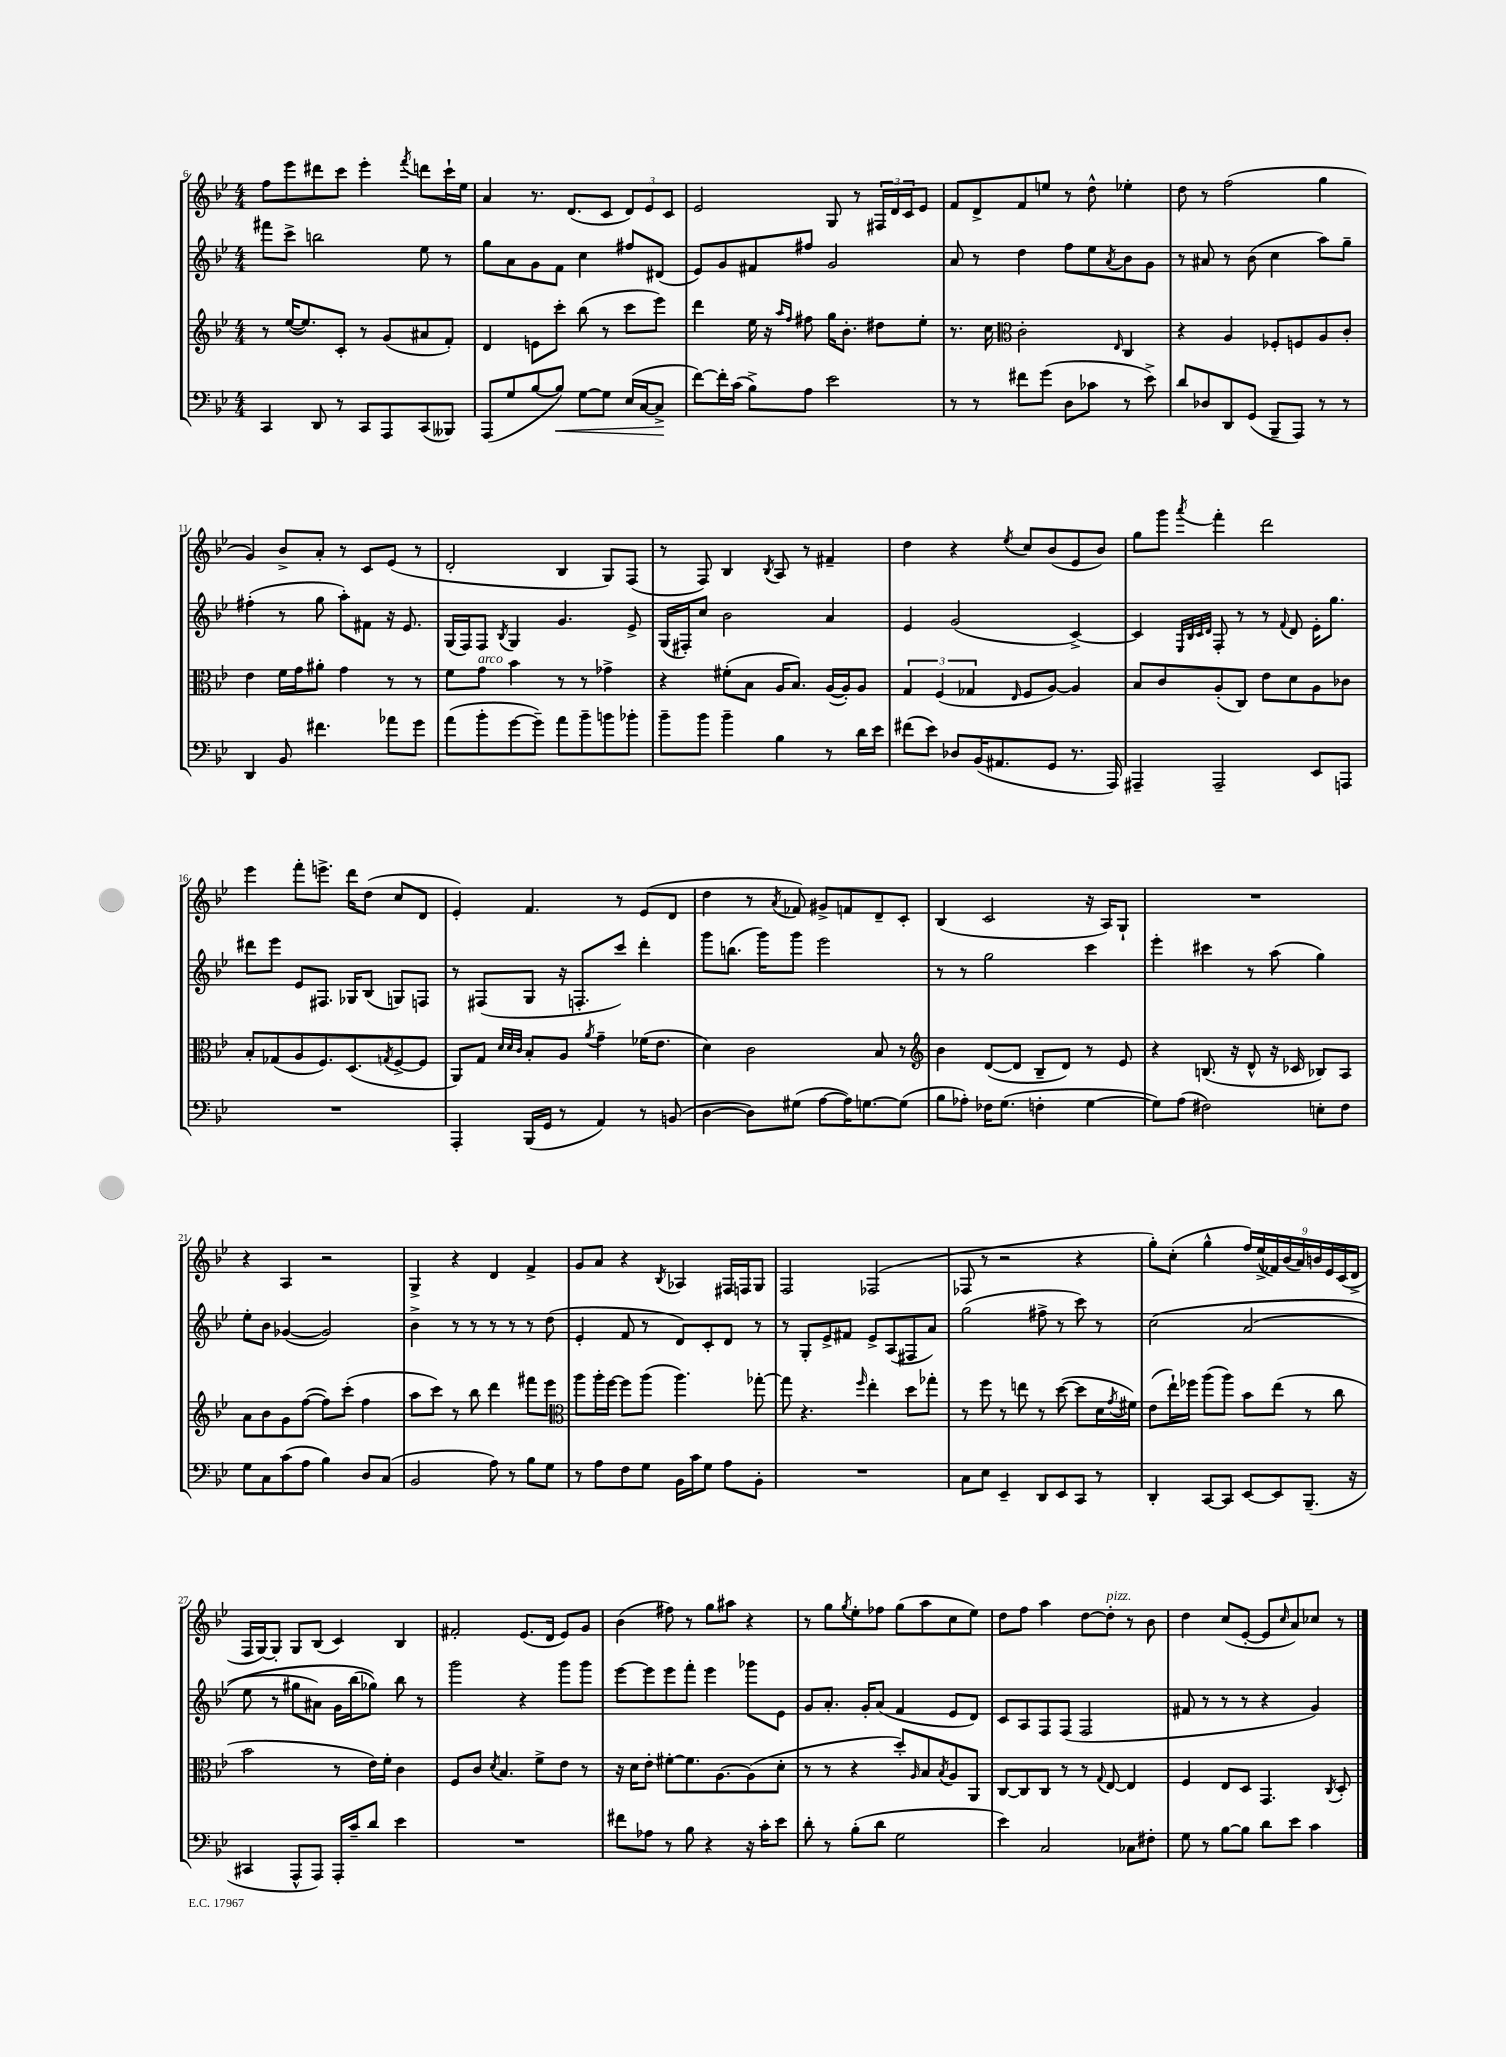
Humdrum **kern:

**kern	**kern	**kern	**kern
*staff4	*staff3	*staff2	*staff1
*clefF4	*clefG2	*clefG2	*clefG2
*k[b-e-]	*k[b-e-]	*k[b-e-]	*k[b-e-]
*M4/4	*M4/4	*M4/4	*M4/4
4CC/	8r	8fff#\L	8ff\L
.	([16ee-/LK	8ccc^\J	8eee-\
.	8.ee-/])	.	.
8DD/	.	2bb\	8ddd#\
8r	8c'/J	.	8ccc\J
8CC/L	8r	.	4eee-'\
8AAA/	(8g/L	.	.
.	.	.	8qfff/
(8CC/	8a#/	8ee-\	8ddd\L
8BBB--/J)	8f'/J)	8r	16ccc`\L
.	.	.	16ee-\JJ
=	=	=	=
(8AAA/L	4d/	8gg\L	4a/
8G/	.	8a\	.
[8B-/	8e\L	8g\	8.r
8B-/]J)	8ccc'\J	8f\J	.
.	.	.	(8.d/L
[8G\L	(8bb-\	4cc\	.
8G\]J	8r	.	8c/J
(16E-/LL	8ccc\L	8ff#/L	12d/L)
[16C/J	.	.	.
.	.	.	12e-/
8C^/]J	8eee-\J)	(8d#/J	.
.	.	.	12c/J
=	=	=	=
[8f\L)	4ddd\	8e-/L)	2e-/
16f'\]L	.	8g/	.
(16c\JJ	.	.	.
8B-^\L)	16ee-\	8f#/	.
.	16r	.	.
.	16qqaa/LL	.	.
.	16qqff/JJ	.	.
8A\J	8ff#\	8ff#/J	.
2e-\	16gg\LK	2g/	8G/
.	8.b-'\J	.	.
.	.	.	8r
.	8dd#\L	.	24F#/LL
.	.	.	24d/
.	.	.	24c/J
.	8ee-'\J	.	8e-/J
=	=	=	=
8r	8.r	8a/	8f/L
8r	.	8r	8d^/
.	16cc\	.	.
*	*clefC3	*	*
8f#\L	2c'\	4dd\	8f/
(8g\J	.	.	8ee/J
8D\L	.	8ff\L	8r
8c-\J	.	8ee-\	8dd^^\
.	16qqE-/	8qa/	.
8r	4C/	8b-\	4ee-'\
8e-^\)	.	8g\J	.
=	=	=	=
8d/L	4r	8r	8dd\
8D-/	.	8a#/	8r
8DD/	4A/	8r	(2ff\
(8GG/J	.	(8b-\	.
8BBB-~/L	8F-'/L	4cc\	.
8AAA/J)	8F/	.	.
8r	8A/	8aa\L)	4gg\
8r	8c'/J	8gg~\J	.
=	=	=	=
4DD/	4e-\	(4ff#'\	4g/)
8BB-/	16f\LL	8r	8b-^/L
.	16g\J	.	.
4.f#\	8a#'\J	8gg\	8a'/J
.	4g\	8aa'\L)	8r
.	.	8f#\J	8c/L
8a-\L	8r	16r	(8e-/J
.	.	8.e-/	.
8g\J	8r	.	8r
=	=	=	=
(8a\L	8f\L	(16G/LL	2d'/
.	.	16F/J)	.
8b-'\	8g\J	8F/J	.
.	.	8qB-/	.
[8g\	4b-\	4G/	.
8g~\]J)	.	.	.
8a\L	8r	4.g/	4B-/
8b-~\	8r	.	.
8b\	4g-^\	.	8G/L)
8b-'\J	.	8e-^/	(8F/J
=	=	=	=
8b-~\L	4r	(16G/LL	8r
.	.	16F#'/J)	.
8b-\J	.	8cc/J	8F/)
4b-~\	(8f#'\L	2b-\	4B-/
.	8B-\J	.	.
.	.	.	8qB-/
4B-\	16A/LK	.	8A/
.	8.B-/J)	.	.
.	.	.	8r
8r	([16A/LL	4a/	4f#~/
.	16A'/]J)	.	.
16d\LL	8A/J	.	.
16e-\JJ	.	.	.
=	=	=	=
(8f#\L	6G/	4e-/	4dd\
8e-\J)	.	.	.
.	(6F/	.	.
8D-/L	.	(2g/	4r
.	6G-/	.	.
(16BB-/K	.	.	.
8.AA#/	.	.	.
.	16qqE-/	.	8qee-/
.	8F/L	.	8cc/L
8GG/J	[8A/J)	.	(8b-/
8.r	4A/]	[4c^/)	8e-/
.	.	.	8b-/J)
16AAA/)	.	.	.
=	=	=	=
4AAA#~/	8B-/L	4c/]	8gg\L
.	8c/	.	8ggg\J
.	.	32qqE-/LLL	.
.	.	32qqB-/	.
.	.	32qqc/	.
.	.	32qqd/JJJ	8qaaa/
2AAA#~/	(8A'/	8F'/	4fff'\
.	8C/J)	8r	.
.	8e-\L	8r	2ddd\
.	.	8qqf/	.
.	8d\	8d/	.
8EE-/L	8A\	16e-'\LK	.
.	.	8.gg\J	.
8AAA/J	8c-\J	.	.
=	=	=	=
1r	8B-'/L	8ddd#\L	4eee-\
.	(8G-/	8eee-\J	.
.	8A/	8e-/L	8fff'\L
.	8.F/)	8.F#/J	8.eee^\J
.	(8.D/	16G-/LK	16ddd\LK
.	.	(8B-/J	(8dd\J
.	8qG/	.	.
.	[8F^/	8G/L)	8cc/L
.	8F/]J	8F/J	8d/J
=	=	=	=
4AAA'/	8AA/L)	8r	4e-'/)
.	8G/J	(8F#/L	.
.	32qqd/LLL	.	.
.	32qqd/	.	.
.	32qqc/JJJ	.	.
(16BBB-/LL	8B-'/L	8G/J	4.f/
16GG/JJ	.	.	.
8r	8A/J	16r	.
.	.	8.F'/L	.
.	8qa/	.	.
4AA/)	4g~\	.	.
.	.	8ccc/J)	8r
8r	(16f-\LK	4ddd'\	(8e-/L
.	8.e-\J	.	.
(8BB/	.	.	8d/J
=	=	=	=
[4D\	4d\)	8ggg\L	4dd\
.	.	(8.bb\J	.
8D\]L)	2c\	.	8r
.	.	16ggg\LK)	.
.	.	.	8qa/
(8G#\J	.	8ggg\J	8f-/)
[8A\L	.	2eee-\	8g#^/L
16A\]K)	.	.	8f/
[8.G\	.	.	.
.	8B-/	.	8d~/
(8G\]J	8r	.	8c'/J
=	=	=	=
*	*clefG2	*	*
8B-\L	4b-\	8r	(4B-/
8A-'\J)	.	8r	.
16F-\LK	([8d/L	2gg\	2c/
(8.G\J	.	.	.
.	8d/]J	.	.
4F'\	8B-~/L	.	.
.	8d/J)	.	.
[4G\	8r	4ccc\	16r
.	.	.	16A/LK)
.	8e-/	.	8G`/J
=	=	=	=
8G\]L)	4r	4eee-'\	1r
(8A\J	.	.	.
2F#\)	(8.B/	4ccc#\	.
.	16r	.	.
.	8d^^/	8r	.
.	16r	(8aa\	.
.	16c-/	.	.
8E'\L	8B-/L)	4gg\)	.
8F#\J	8A/J	.	.
=	=	=	=
8G\L	8a\L	8ee-'\L	4r
8C\	8b-\	8b-\J	.
(8c\	8g\	([4g-/	4A/
8A\J	([8ff\J	.	.
4B-\)	8ff\]L)	2g-/])	2r
.	(8ccc'\J	.	.
8D/L	4ff\	.	.
(8C/J	.	.	.
=	=	=	=
2BB-/	8aa\L	4b-^\	4G^/
.	8ccc\J)	.	.
.	8r	8r	4r
.	8bb-\	8r	.
8A\)	4ddd\	8r	4d/
8r	.	8r	.
8B-\L	8fff#\L	8r	4f^/
8G\J	8eee-\J	(8dd\	.
=	=	=	=
*	*clefC3	*	*
8r	8aa\L	4e-'/	8g/L
8A\L	16aa'\L	.	8a/J
.	[16ff\JJ	.	.
8F\	8ff\]L	8f/	4r
8G\J	(8aa\J	8r	.
.	.	.	8qB-/
16BB-\LL	4.aa\)	8d/L)	4A-/
16c\J	.	.	.
8G\J	.	8c'/	.
8A\L	.	8d/J	16F#/LL
.	.	.	16F/J
8BB-'\J	[8gg-'\	8r	8G/J
=	=	=	=
1r	8gg-\]	8r	2F/
.	4.r	8G'/L	.
.	.	8e-^/	.
.	.	8f#/J	.
.	16qqff/	.	.
.	4ee-'\	8e-^/L	(2F-/
.	.	(8A/	.
.	8dd\L	8F#/	.
.	8gg-'\J	8a/J)	.
=	=	=	=
8C\L	8r	(2gg\	8F-/
8E-\J	8ff\	.	8r
4EE-~/	8r	.	2r
.	8ee\	.	.
8DD/L	8r	8ff#^\	.
8EE-/	([8dd\	8r	.
8CC/J	8dd\]L	8ccc\)	4r
8r	16d\L	8r	.
.	8qg/	.	.
.	16f#\JJ)	.	.
=	=	=	=
4DD'/	(8e-\L	&(2cc\	8gg'\L)
.	16ee-`\L)	.	(8cc'\J
.	16ff-\JJ	.	.
[8CC/L	(8aa\L	.	4gg^^\
8CC/]J	8aa\J)	.	.
[8EE-/L	8b-\L	(2a/	18ff/LL)
.	.	.	(18ee-^/
.	.	.	18f-/)
8EE-/]	(8ee-\J	.	.
.	.	.	(18b-/
.	.	.	18a/)
(8.BBB-~/J	8r	.	.
.	.	.	18b/
.	.	.	18e-/
.	8cc\	.	.
.	.	.	(18c/
16r	.	.	.
.	.	.	18d^/JJ
=	=	=	=
4CC#/	2b-\	8ee-\	16F/LL
.	.	.	[16G/J)
.	.	8r	8G'/]J
8AAA^^/L	.	8gg#\L	8G/L
8AAA/J)	.	8a#\J)	(8B-/J
16AAA'/LL	8r	16g\LL	4c/)
16c~/J	.	(16bb-\J	.
8d/J	16e-\LL)	8gg-\J)&)	.
.	16f'\JJ	.	.
4e-\	4c\	8bb-\	4B-/
.	.	8r	.
=	=	=	=
1r	8F/L	2ggg\	2f#'/
.	8c/J	.	.
.	8qd/	.	.
.	4.B-/	.	.
.	.	4r	(8.e-/L
.	8f^\L	.	.
.	.	.	16d/Jk
.	8e-\J	8ggg\L	8e-/L)
.	8r	8ggg\J	8g/J
=	=	=	=
8f#\L	16r	[8eee-\L	(4b-\
.	16d\LK	.	.
8A-\J	8e-'\J	8eee-\]	.
8r	[8f#'\L	8eee-\	8ff#\)
8B-\	8.f#\]	8fff'\J	8r
4r	.	4eee-\	8gg\L
.	[8.A\	.	.
.	.	.	8aa#\J
16r	(8A\]	8ggg-\L	4r
16c'\LK	.	.	.
8e-\J	8d'\J	8e-\J	.
=	=	=	=
8d'\	8r	8g/L	8r
8r	8r	8.a'/J	8gg\L
.	.	.	8qgg/
(8B-'\L	4r	.	8ee-'\
.	.	16g'/LK	.
8d\J	.	(8a/J	8ff-\J
2G\	8dd'/L)	4f/	(8gg\L
.	16qqA/	.	.
.	8B-/	.	8aa\
.	8qB-/	.	.
.	8A/	8e-/L	8cc\
.	8AA/J	8d/J)	8ee-\J)
=	=	=	=
4e-\)	[8C/L	8c/L	8dd\L
.	8C/]	8A/	8ff\J
2C/	8C/J	8F/	4aa\
.	8r	(8F/J	.
.	8r	2F/	[8dd\L
.	8qqG/	.	.
.	[8E-/	.	8dd'\]J
8C-\L	4E-/]	.	8r
8F#'\J	.	.	8b-\
=	=	=	=
8G\	4F/	8f#/	4dd\
8r	.	8r	.
[8B-\L	8E-/L	8r	(8cc/L
8B-\]J	8D/J	8r	[8e-'/J
8d\L	4.GG/	4r	8e-/]L
.	.	.	16qqcc/
8e-\J	.	.	8a/)
4c\	.	4g/)	8cc-/J
.	8qC/	.	.
.	8D'/	.	8r
==	==	==	==
*-	*-	*-	*-
